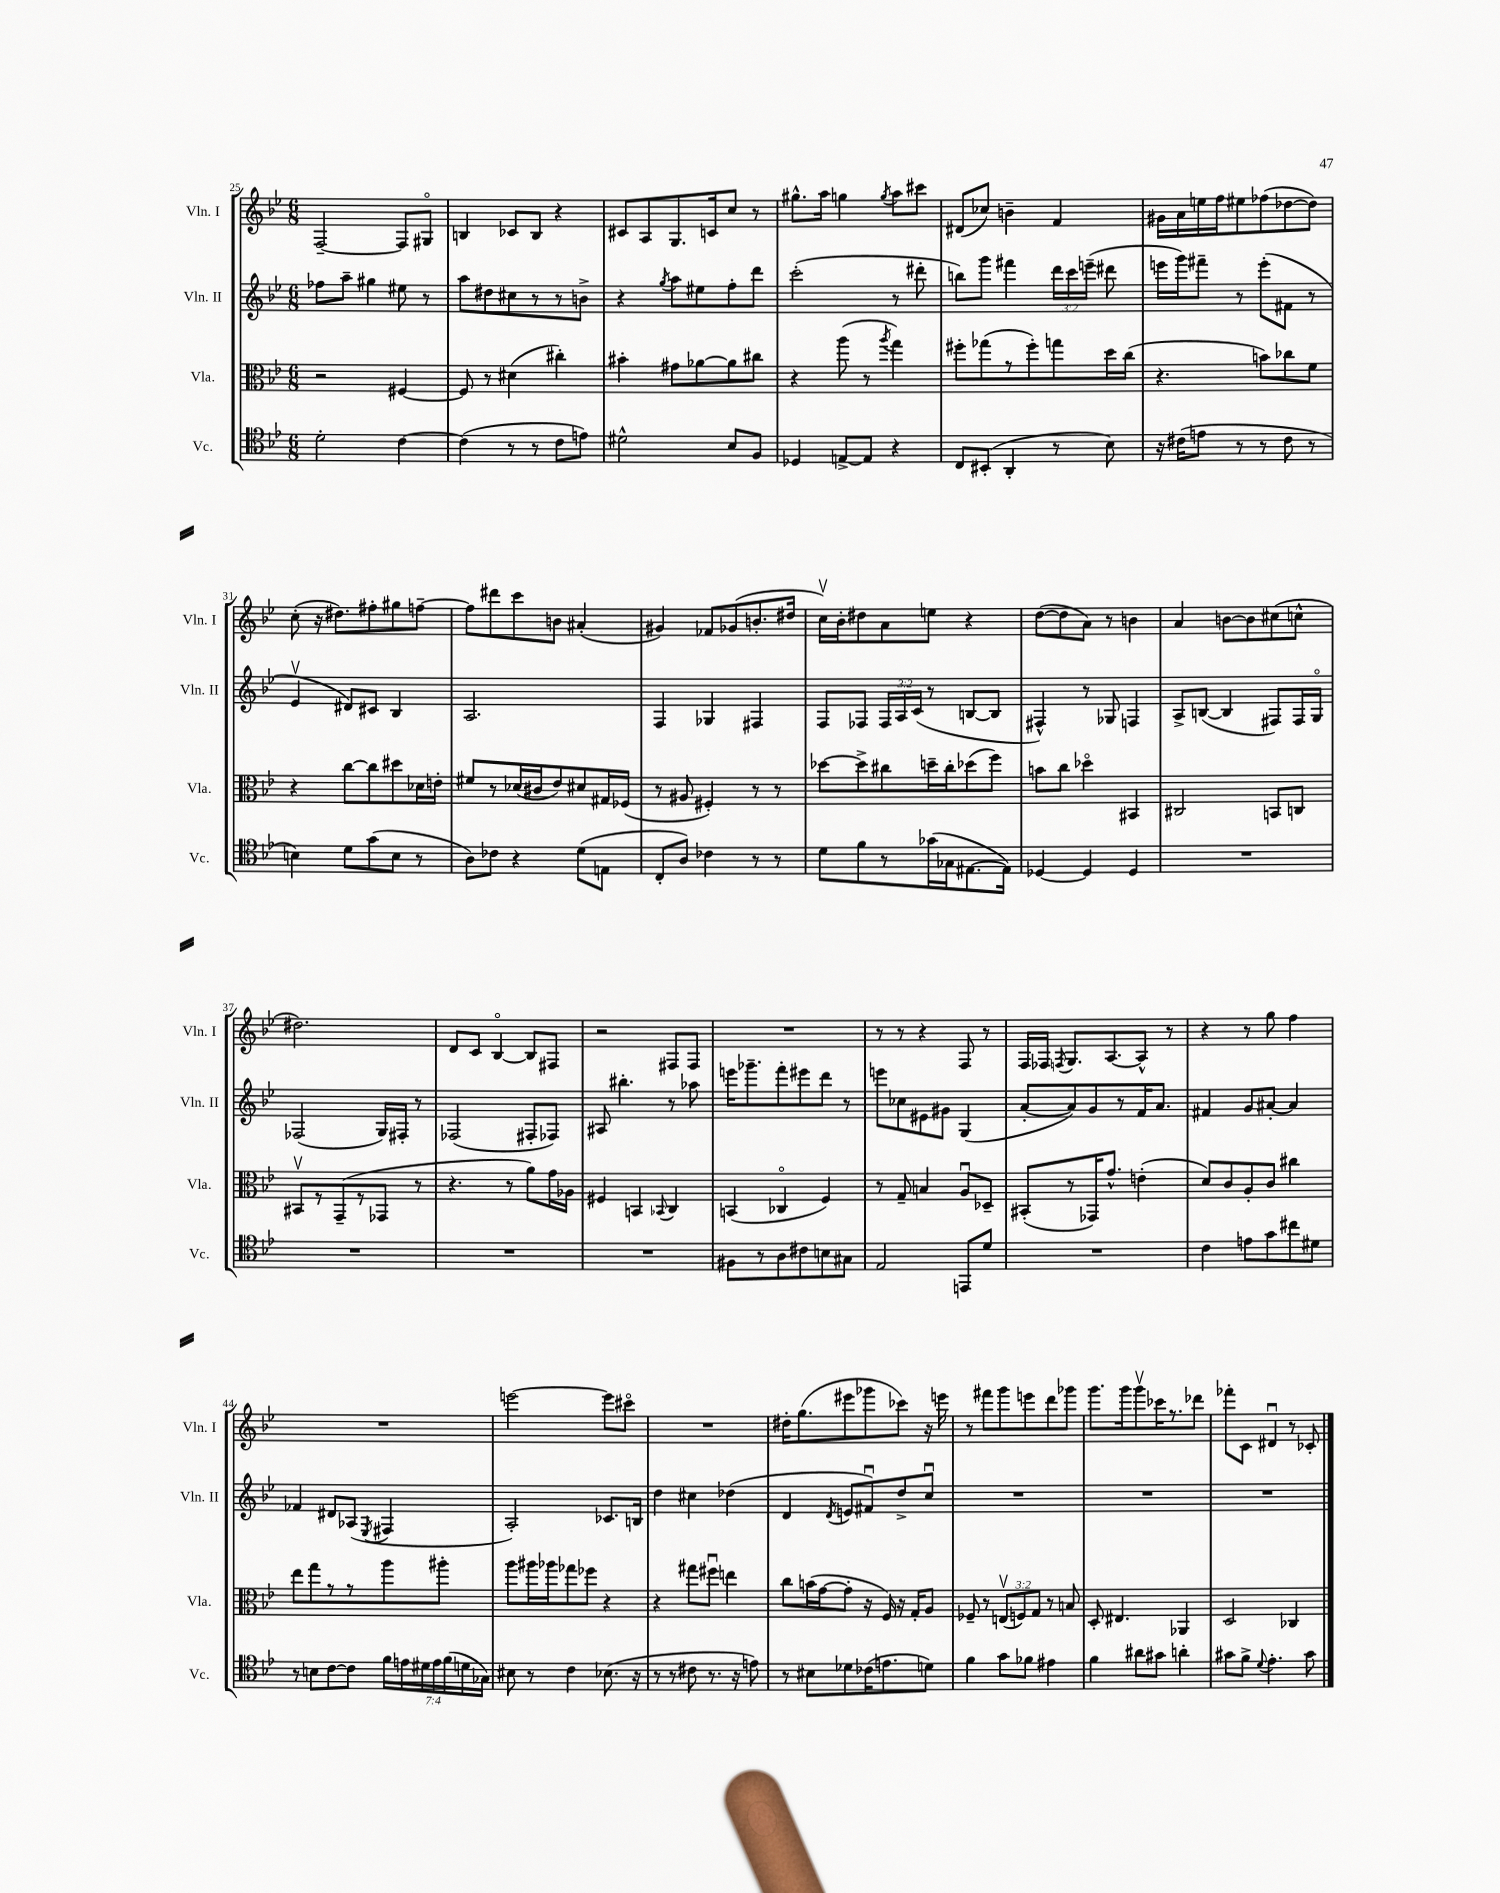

**kern	**kern	**kern	**kern
*staff4	*staff3	*staff2	*staff1
*clefC4	*clefC3	*clefG2	*clefG2
*k[b-e-]	*k[b-e-]	*k[b-e-]	*k[b-e-]
*M6/8	*M6/8	*M6/8	*M6/8
2d'	2r	8ff-	[2F~
.	.	8aa~	.
.	.	4gg#	.
[4c	[4F#	8ee#	8F]
.	.	8r	8G#o
=	=	=	=
(4c]	8F#]	8aa	4B
.	8r	8dd#	.
8r	(4d#	8cc#	8c-
8r	.	8r	8B
8c	4cc#')	8r	4r
8e)	.	8b^	.
=	=	=	=
2d#^^	4b#'	4r	8c#
.	.	.	8A
.	.	8qgg	.
.	8g#	8aa	8.G
.	[8a-	8ee#	.
.	.	.	16c
8B-	8a-]	8ff'	8cc
8F	8cc#	8ddd	8r
=	=	=	=
4D-	4r	(2ccc'	8.gg#^^
.	.	.	16aa
[8E^	(8aa	.	4gg
8E]	8r	.	.
.	8qaa	.	8qgg
4r	4gg)	8r	8aa
.	.	8ddd#'	8ccc#
=	=	=	=
8C	8ff#'	8bb)	(8d#
(8BB#'	(8gg-	8ggg	8cc-)
4AA'	8r	4fff#	4b~
.	8ff#')	.	.
8r	8gg	24ddd	4f
.	.	24ccc	.
.	.	(24eee~	.
8B-)	16dd	8ddd#	.
.	(16cc	.	.
=	=	=	=
16r	4.r	16eee	16g#
(16c#	.	16ggg)	16a
8e	.	8fff#~	16ee
.	.	.	16ff
8r	.	8r	8ee#
8r	8b)	(8eee'	(8ff-
8c#	8cc-	8f#	[8dd-
8r	8f	8r	8dd-])
=	=	=	=
4B)	4r	4e-v	(8cc'
.	.	.	16r
.	.	.	8.dd#)
8d	[8cc	8d#)	.
(8g	8cc]	8c#	8ff#'
8B	8dd#	4B-	8gg#
8r	16d-	.	[8ff~
.	16e'	.	.
=	=	=	=
8A)	8f#	2.A	8ff]
8c-	8r	.	8ddd#
4r	(16d-	.	8ccc
.	16c#	.	.
.	8e-)	.	8b
(8d	8d#	.	(4a#'
8E	16G#	.	.
.	(16F-	.	.
=	=	=	=
8C'	8r	4F	4g#)
8A)	8A#	.	.
4c-	4F#')	4G-	8f-
.	.	.	(8g-
8r	8r	4F#	8.b'
8r	8r	.	.
.	.	.	16dd#
=	=	=	=
8d	[8dd-	8F	16ccv)
.	.	.	16b-'
8f	8dd-^]	8F-	8dd#
8r	8cc#	24F-	8a
.	.	24A	.
.	.	(24c	.
(16g-	16dd~	8r	8ee
16G-	16cc#'	.	.
[8.E#	(8dd-	[8B	4r
.	8ff)	8B]	.
16E#])	.	.	.
=	=	=	=
[4D-	8b	4F#^^)	([8dd
.	8cc	.	8dd]
4D-]	4dd-o	8r	8a)
.	.	8G-	8r
4D-	4BB#	4F	4b
=	=	=	=
2.r	2C#	8A^	4a
.	.	([8B	.
.	.	4B]	[8b
.	.	.	8b]
.	8BB	8F#)	(8cc#
.	8C	16F#	8cc^^
.	.	16Go	.
=	=	=	=
2.r	8BB#v	(2F-	2.dd#)
.	8r	.	.
.	(8GG~	.	.
.	8r	.	.
.	8GG-	16G)	.
.	.	16F#'	.
.	8r	8r	.
=	=	=	=
2.r	4.r	(2F-	8d
.	.	.	8c
.	.	.	[4B-o
.	8r	.	.
.	8a)	8F#'	8B-]
.	16g	8F-)	8F#
.	16A-	.	.
=	=	=	=
2.r	4F#	8A#	2r
.	.	4.bb#'	.
.	4BB	.	.
.	8qqBB-	.	.
.	4C	8r	8F#
.	.	8aa-	8F#
=	=	=	=
8F#	(4BB	16eee	2.r
.	.	8.ggg-~	.
8r	.	.	.
8A	4C-o	8fff'	.
8c#	.	8eee#	.
8B	4F)	8ddd	.
8G#	.	8r	.
=	=	=	=
2E-	8r	8eee	8r
.	8G~	8cc-	8r
.	4B	8e#	4r
.	.	8g#	.
8EE	8Au	(4G	8F
8d	8D-~	.	8r
=	=	=	=
2.r	(8BB#'	[8a'	16F
.	.	.	16F-
.	.	.	8qF
.	8r	8a])	8.G
.	16GG-)	8g	.
.	8.g^^	.	[8.A
.	.	8r	.
.	(4e'	16f	8A^^]
.	.	8.a	.
.	.	.	8r
=	=	=	=
4c	8d)	4f#	4r
.	8c	.	.
8e	8A'	8g	8r
8g	8c	[8a#'	8gg
8cc#	4cc#	4a#]	4ff
8d#	.	.	.
=	=	=	=
8r	8ee-	4f-	2.r
8B	8gg	.	.
[8c	8r	8d#	.
8c]	8r	(8A-	.
.	.	8qE-	.
28f	8aa	4F#	.
28e	.	.	.
28d#	.	.	.
28e	.	.	.
.	8aa#'	.	.
(28f	.	.	.
28d	.	.	.
28G-)	.	.	.
=	=	=	=
8B#	8aa	2A')	[2eee
8r	16aa#	.	.
.	16aa-	.	.
4c	8gg-	.	.
.	8ff-	.	.
(8.B-	4r	8.c-	8eee]
.	.	.	8ccc#o
16r	.	16B	.
=	=	=	=
8r	4r	4dd	2.r
8r	.	.	.
8c#	8gg#	4cc#	.
8.r	8ff#u	.	.
.	4ee	(4dd-	.
16r	.	.	.
8e)	.	.	.
=	=	=	=
8r	8cc	4d	16dd#'
.	.	.	(8.gg
8B#	(16b	.	.
.	[16g	.	.
.	.	8qd	.
8d-	8g']	8e	8eee#
(16c-	16r	8f#u)	8ggg-
8.e	16F)	.	.
.	16r	8dd^	8ccc-)
.	16G'	.	.
8d)	8A	8ccu	16r
.	.	.	16eee
=	=	=	=
4f	8F-~	2.r	8r
.	8r	.	8fff#
8g	(12Ev	.	8ggg
.	12F)	.	.
8f-	.	.	8eee
.	12G	.	.
4e#	8r	.	8ddd
.	8B	.	8ggg-
=	=	=	=
4f	8D'	2.r	8.ggg
.	4.E#	.	.
.	.	.	16ggg
8a#	.	.	8gggv
8g#	.	.	16ccc-
.	.	.	8.r
4a'	4AA-	.	.
.	.	.	8ddd-
=	=	=	=
8g#	2D	2.r	8fff-'
8f^	.	.	8c
8qqd	.	.	.
4.e-'	.	.	4d#u
.	4C-	.	8r
8g#	.	.	8c-'
==	==	==	==
*-	*-	*-	*-
